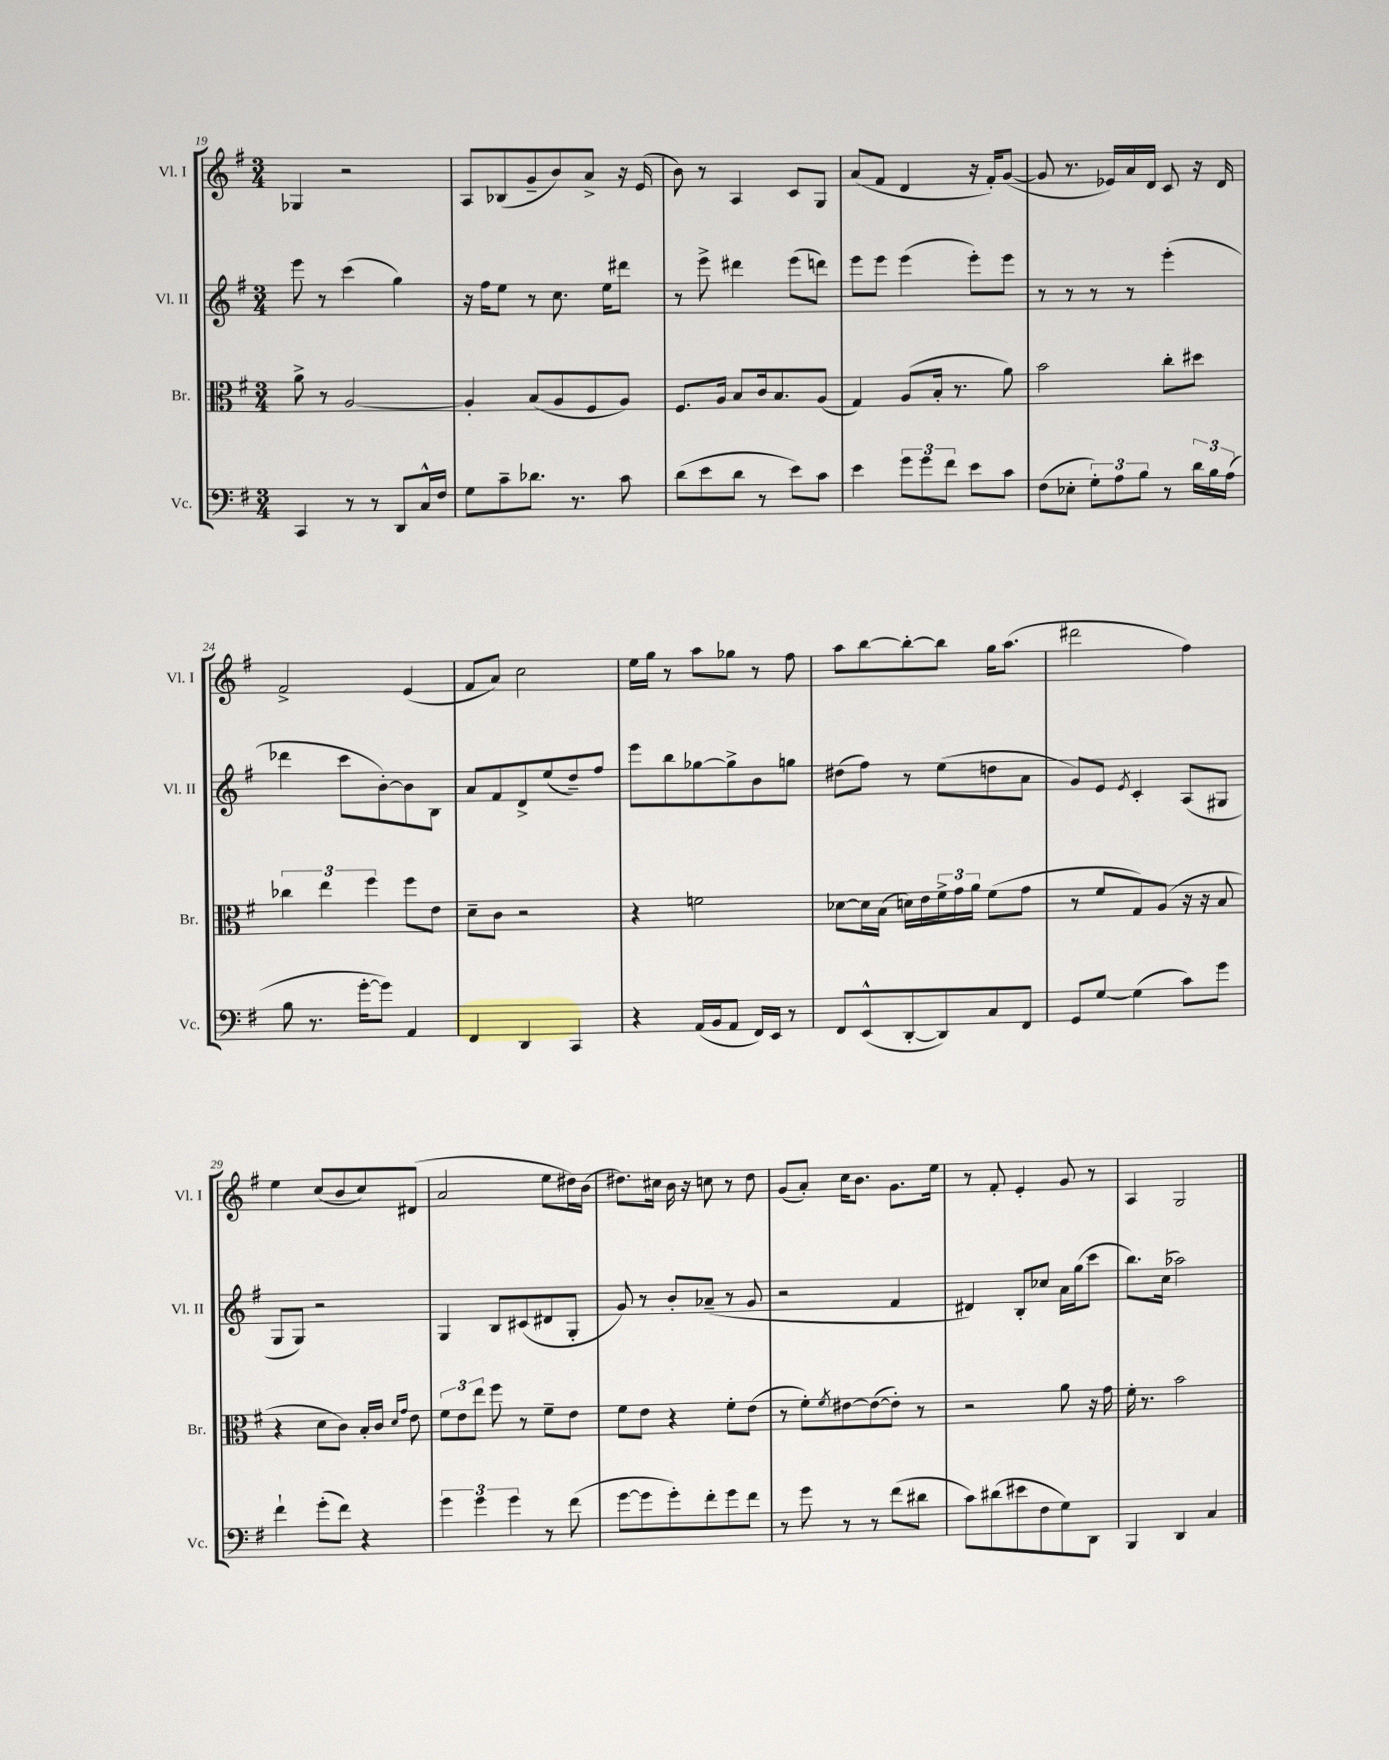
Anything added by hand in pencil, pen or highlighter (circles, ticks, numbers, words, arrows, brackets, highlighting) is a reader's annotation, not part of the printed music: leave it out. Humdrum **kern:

**kern	**kern	**kern	**kern
*part4	*part3	*part2	*part1
*staff4	*staff3	*staff2	*staff1
*I"Vc.	*I"Br.	*I"Vl. II	*I"Vl. I
*I'Vc.	*I'Br.	*I'Vl. II	*I'Vl. I
*clefF4	*clefC3	*clefG2	*clefG2
*k[f#]	*k[f#]	*k[f#]	*k[f#]
*M3/4	*M3/4	*M3/4	*M3/4
=19	=19	=19	=19
4CC/	8a^\	8eee\	4G-X/
.	8r	8r	.
8r	[2A/	(4ccc\	2r
8r	.	.	.
8DD/L	.	4gg\)	.
16C^^/L	.	.	.
16F#/JJ	.	.	.
=20	=20	=20	=20
8G\L	4A'/]	16r	8A/L
.	.	16ff#\KL	.
8c~\	.	8ee\J	(8B-X/
8.d-X\J	(8B/L	8r	8g~/
.	8A/	8.cc\	8b/)
8.r	.	.	.
.	8F#/	.	8a^/J
.	.	16ee\KL	.
8c\	8A/J)	8ddd#X\J	16r
.	.	.	(16e/
=21	=21	=21	=21
(8d\L	8.F#/L	8r	8b\)
8e\	.	8eee^\	8r
.	16A/Jk	.	.
8d\J	8B/L	4ddd#X\	4A/
8r	16c/k	.	.
.	8.B/	.	.
8e\L)	.	(8eee\L	8c/L
8c\J	(8A/J	8dddn\J)	8G/J
=22	=22	=22	=22
4e\	4G/)	8eee\L	(8a/L
.	.	8eee\J	8f#/J
12g\L	(8A/L	(4eee\	4d/
12g\	.	.	.
.	16B'/Jk	.	.
12f#\J	.	.	.
.	8.r	.	.
8e\L	.	8eee'\L)	16r
.	.	.	16f#'/KL)
8c\J	8a\)	8eee\J	([8g/J
=23	=23	=23	=23
(8F#\L	2b\	8r	8g/]
8E-X'\J	.	8r	8.r
12G'\L)	.	8r	.
.	.	.	16e-X/LL)
12A\	.	.	.
.	.	8r	16a/
12B\J	.	.	.
.	.	.	16d/JJ
8r	8cc'\L	(4eee'\	8c/
24d\LL	8dd#X\J	.	16r
24B\	.	.	.
.	.	.	16d/
(24A\JJ	.	.	.
!!LO:LB:g=z
=24	=24	=24	=24
8B\	6cc-X\	4ddd-X\	2f#^/
8.r	.	.	.
.	6ee\	.	.
.	.	8ccc\L	.
[16g'\KL	.	.	.
.	6ff#\	.	.
8g\J])	.	[8b'\)	.
4AA/	8ff#\L	8b\]	(4e/
.	8e\J	8B\J	.
=25	=25	=25	=25
4FF#/	8d~\L	8a/L	8f#/L
.	8c\J	8f#/	8a/J)
4DD/	2r	8d^/	2cc\
.	.	(8ee/	.
4CC/	.	8dd~/)	.
.	.	8ff#/J	.
=26	=26	=26	=26
4r	4r	8eee\L	16ee\LL
.	.	.	16gg\JJ
.	.	8bb\	8r
(16AA/LL	2fn\	[8gg-X\	8aa\L
16BB/J	.	.	.
8AA/J	.	8gg-^\]	8gg-X\J
16FF#/LL)	.	8b\	8r
16EE/JJ	.	.	.
8r	.	8ggn\J	8ff#\
=27	=27	=27	=27
8FF#/L	[8d-X\L	(8dd#X\L	8aa\L
(8EE^^/	16d-\L]	8ff#\J)	[8bb\
.	(16B\JJ	.	.
[8DD'/	16dn\LL)	8r	8bb'\_
.	16e\	.	.
8DD/])	24f#^\	(8ee\L	8bb\J]
.	24g\	.	.
.	24a\JJ	.	.
8C/	(8f#\L	8ddn\	16gg\KL
.	.	.	(8.aa\J
8FF#/J	8g\J	8a\J	.
=28	=28	=28	=28
8GG/L	8r	8g/L)	2ddd#X\
[8G/J	8f#/L	8e/J	.
.	.	8qe/	.
(4G\]	8G/)	4c'/	.
.	(8A/J	.	.
8c\L)	16r	(8A/L	4ff#\)
.	16r	.	.
8g\J	8B/	8G#X/J	.
!!LO:LB:g=z
=29	=29	=29	=29
4f#`\	4r	8G/L	4ee\
.	.	8G/J)	.
(8g'\L	8d\L	2r	(8cc/L
8f#\J)	8c\J)	.	8b/
4r	16B'/LL	.	8cc/)
.	16c/JJ	.	.
.	16qqd/LL	.	.
.	16qqg/JJ	.	.
.	8e\	.	(8d#X/J
=30	=30	=30	=30
6g\	12f#\L	4G/	2a/
.	12e\	.	.
6g\	12ee\J	.	.
.	8ff#\	8B/L	.
6g\	.	.	.
.	8r	(8c#X/	.
8r	8f#~\L	8d#X/	8ee\L
(8f#\	8e\J	8G'/J	16dd#X\L)
.	.	.	(16b\JJ
=31	=31	=31	=31
[8g\L	8f#\L	8g/)	8.dd#X\L)
8g\]	8e\J	8r	.
.	.	.	16cc#X\Jk
8g'\)	4r	8b'/L	16b\
.	.	.	16r
8f#'\	.	(8a-X~/J	8ccn\
8g\	8f#'\L	8r	8r
8f#\J	(8e\J	8g/	8dd#\
=32	=32	=32	=32
8r	8r	2r	(8g/L
8g\	8f#'\L)	.	8a'/J)
.	8qf#/	.	.
8r	[8e#X\	.	16cc\KL
.	.	.	8.b\J
8r	(8e#\_	.	.
(8f#\L	8e#'\J])	4f#/	8.g\L
8d#X\J	8r	.	.
.	.	.	16ee\Jk
=33	=33	=33	=33
8c\L)	2r	4d#X/)	8r
(8d#X\	.	.	8f#'/
8e#X\	.	8B'/L	4e'/
8F#\	.	8cc-X/J	.
8G\)	8a\	16a\LL	8g/
.	.	(16gg\J	.
8DD\J	16r	8ccc\J	8r
.	16g\	.	.
=34	=34	=34	=34
4BBB/	16f#'\	8.bb\L)	4A/
.	8.r	.	.
.	.	(16cc\Jk	.
4DD/	2b\	2aa-X\)	2G/
4C/	.	.	.
==	==	==	==
*-	*-	*-	*-
